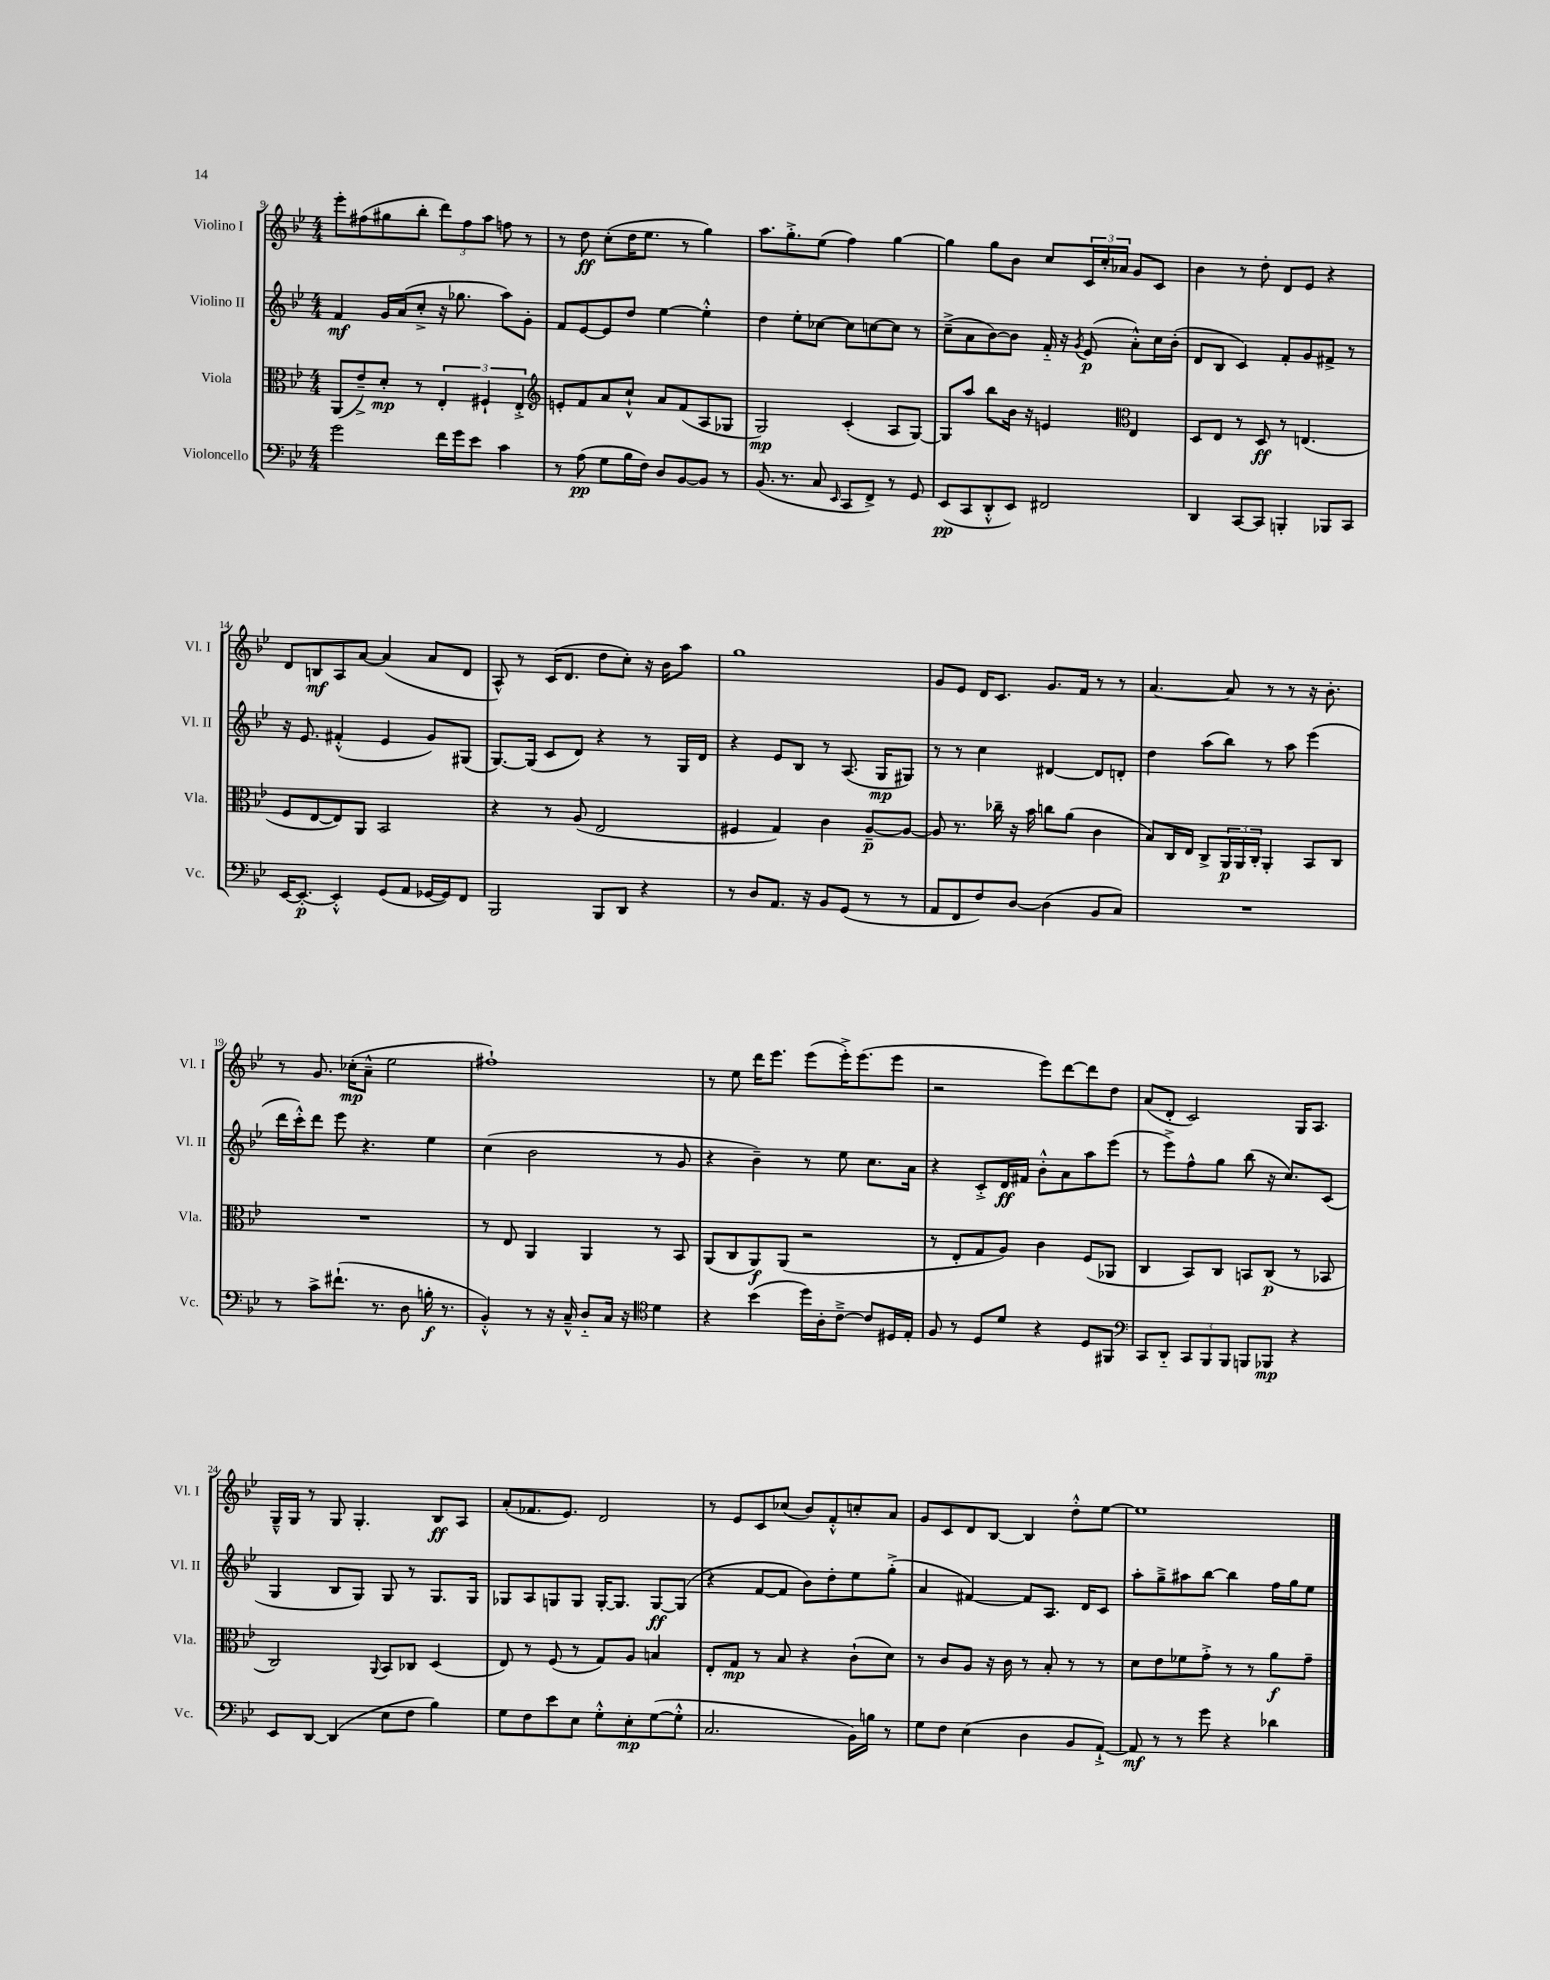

**kern	**kern	**kern	**kern
*staff4	*staff3	*staff2	*staff1
*clefF4	*clefC3	*clefG2	*clefG2
*k[b-e-]	*k[b-e-]	*k[b-e-]	*k[b-e-]
*M4/4	*M4/4	*M4/4	*M4/4
2g	(8AA	4f	8eee-'
.	8e-~^)	.	(8ff#
.	8d'	16g	8gg#
.	.	(16a	.
.	8r	8cc'^	8bb-'
16f	6E-'	16r	12ddd)
16g	.	8.gg-	.
.	.	.	12ff#
8e-	.	.	.
.	6F#`	.	12aa
4c	.	8aa)	8ff
.	6E-'^	.	.
.	.	8g'	8r
=	=	=	=
*	*clefG2	*	*
8r	8e'	8f	8r
(8A	8f	[8e-	8dd
8G	8a	8e-]	(8cc'
16B-	8cc`^^	8dd	16dd
16F)	.	.	8.ee-
8D	8a	[4ee-	.
[8BB-	(8f	.	8r
8BB-]	8A	4ee-'^^]	4gg)
8r	8G-	.	.
=	=	=	=
(8.BB-	2G)	4dd	8.aa
8.r	.	.	8.gg'^
.	.	8ee-'	.
8C	.	[8cc-	(8ee-
16qqEE-	.	.	.
8CC	(4c'	8cc-]	4ff)
8FF^)	.	[8cc	.
8r	8A	8cc]	[4gg
8GG	[8G)	8r	.
=	=	=	=
(8EE-	8G]	(8cc~^	4gg]
8CC	8aa	8a	.
8DD'^^	8bb-	[8b-)	8gg
8EE-)	16b-	8b-]	8b-
.	16r	.	.
2FF#	4e	16f'~	8cc
.	.	16r	.
.	.	8qg	.
.	.	(8e-	24c
.	.	.	24cc'
.	.	.	24a-
*	*clefC3	*	*
.	4E-	8a'^^)	8g
.	.	16cc	8c
.	.	(16b-'	.
=	=	=	=
4DD	8D	8d	4b-
.	8E-	8B-	.
[8CC	8r	4c)	8r
8CC]	8D	.	8dd'
4BBB'	8r	8f'	8d
.	(4.E	8g	8e-
8BBB-	.	8f#^	4r
8CC	.	8r	.
=	=	=	=
[16EE-	8F	16r	8d
8.EE-'_	.	8.e-	.
.	[8E-	.	8B
4EE-'^^]	8E-])	(4f#'^^	8A
.	8AA	.	[8a
(8GG	2BB-	4e-	(4a]
8AA	.	.	.
[16GG-	.	8g)	8a
16GG-])	.	.	.
8FF	.	(8G#	8d
=	=	=	=
2BBB-	4r	[8.G)	8A^^)
.	.	.	8r
.	.	(16G]	.
.	8r	8c	(16c
.	.	.	8.d
.	(8A	8d)	.
8BBB-	2E-	4r	8dd
8DD	.	.	8cc')
4r	.	8r	16r
.	.	.	16b-
.	.	16G	8aa
.	.	16d	.
=	=	=	=
8r	4F#	4r	1gg
8D	.	.	.
8.AA	4G)	8e-	.
.	.	8B-	.
16r	.	.	.
8BB-	4c	8r	.
(8GG	.	(8.A	.
8r	[8A~	.	.
.	.	16G	.
8r	8A_	8G#)	.
=	=	=	=
8AA	8A]	8r	8g
8FF	8.r	8r	8e-
8F)	.	4cc	16d
.	16cc-~	.	8.c
[8D	16r	.	.
.	16b-	.	.
(4D]	8cc	[4d#	8.g
.	(8a	.	.
.	.	.	16f
8BB-	4c	8d#]	8r
8C)	.	8d'	8r
=	=	=	=
1r	8B-)	4dd	[4.a
.	16C	.	.
.	16E-	.	.
.	8C^	(8aa	.
.	24AA	8bb-)	8a]
.	24AA	.	.
.	24C'	.	.
.	4AA'	8r	8r
.	.	8aa	8r
.	8BB-	(4eee-	16r
.	.	.	8.b-'
.	8C	.	.
=	=	=	=
8r	1r	16ddd	8r
.	.	16ccc'^^)	.
8c^	.	8ddd	8.g
(8.f#`	.	8eee-	.
.	.	.	(16cc-'
.	.	4.r	8a~^^
8.r	.	.	.
.	.	.	2ee-
8D	.	.	.
16B'	.	4ee-	.
8.r	.	.	.
=	=	=	=
4BB-'^^)	8r	(4cc	1ff#`)
.	8E-	.	.
8r	4AA	2b-	.
16r	.	.	.
16C~^^	.	.	.
8D'~	4AA	.	.
16C	.	.	.
16r	.	.	.
*clefC4	*	*	*
4d	8r	8r	.
.	8BB-	8g	.
=	=	=	=
4r	(8AA	4r	8r
.	8C	.	8ee-
(4b-	8AA)	4b-~)	16ddd
.	.	.	8.eee-
.	(8AA	.	.
16dd)	2r	8r	(8eee-
16A'	.	.	.
[8c~^	.	8ee-	16eee-'^)
.	.	.	(8.eee-
8c]	.	8.cc	.
16D#	.	.	8eee-
16E-'	.	16a	.
=	=	=	=
8F	8r	4r	2r
8r	8E-'	.	.
8D	8G	8c'^	.
8d	8A)	16d	.
.	.	16f#	.
4r	4c	8b-'^^	8eee-)
.	.	8a	[8ddd
8D	(8F	8aa	8ddd]
8FF#	8AA-	(8eee-	8dd
=	=	=	=
*clefF4	*	*	*
8CC	4C	8r	(8a
8DD'~	.	8eee-^)	8d'
12CC	8BB-)	8ff^^	2c)
12BBB-	.	.	.
.	8C	8gg	.
12BBB-	.	.	.
8BBB	8BB	(8bb-	.
8BBB-	(8C	16r	.
.	.	8.cc)	.
4r	8r	.	16G
.	.	.	8.A
.	8BB-	(8c	.
=	=	=	=
8EE-	2C)	4G	16G~^^
.	.	.	16G
[8DD	.	.	8r
(4DD]	.	8B-	8G
.	.	8G)	4.G'
.	8qqAA	.	.
8E-	8BB-	8G	.
8F	8C-	8r	.
4B-)	(4D	8.G	8B-
.	.	.	8A
.	.	16G	.
=	=	=	=
8G	8E-)	8G-	(8a'
8F	8r	8A	8.f-
8e-	(8F	8G	.
.	.	.	8.e-)
8E-	8r	8G	.
8G'^^	8G)	[16G'	2d
.	.	8.G]	.
8E-'	8A	.	.
([8G	4B	[8G	.
8G'^^]	.	(8G]	.
=	=	=	=
2.C	8E-'	4r	8r
.	8G	.	8e-
.	8r	[8f	8c
.	8B-	8f]	(8cc-
.	4r	8b-)	8b-)
.	.	8dd'	8f'^^
16BB-)	(8c`	8ee-	8cc'
16B	.	.	.
8r	8d)	(8gg'^	8a
=	=	=	=
8G	8r	4a	8g
8F	8c	.	8c
(4E-	8A	[4f#)	8d
.	16r	.	[8B-
.	16c	.	.
4D	8r	8f#]	4B-]
.	8B-'	8.A	.
8BB-	8r	.	8dd'^^
.	.	16d	.
[8AA`^)	8r	8c	[8ee-
=	=	=	=
8AA]	8d	8aa'	1ee-]
8r	8e-	8gg~^	.
8r	8f-	8aa#	.
8g	8g'^	[8bb-	.
4r	8r	4bb-]	.
.	8r	.	.
4d-	8a	16ff	.
.	.	16gg	.
.	8g~	8ee-	.
==	==	==	==
*-	*-	*-	*-
